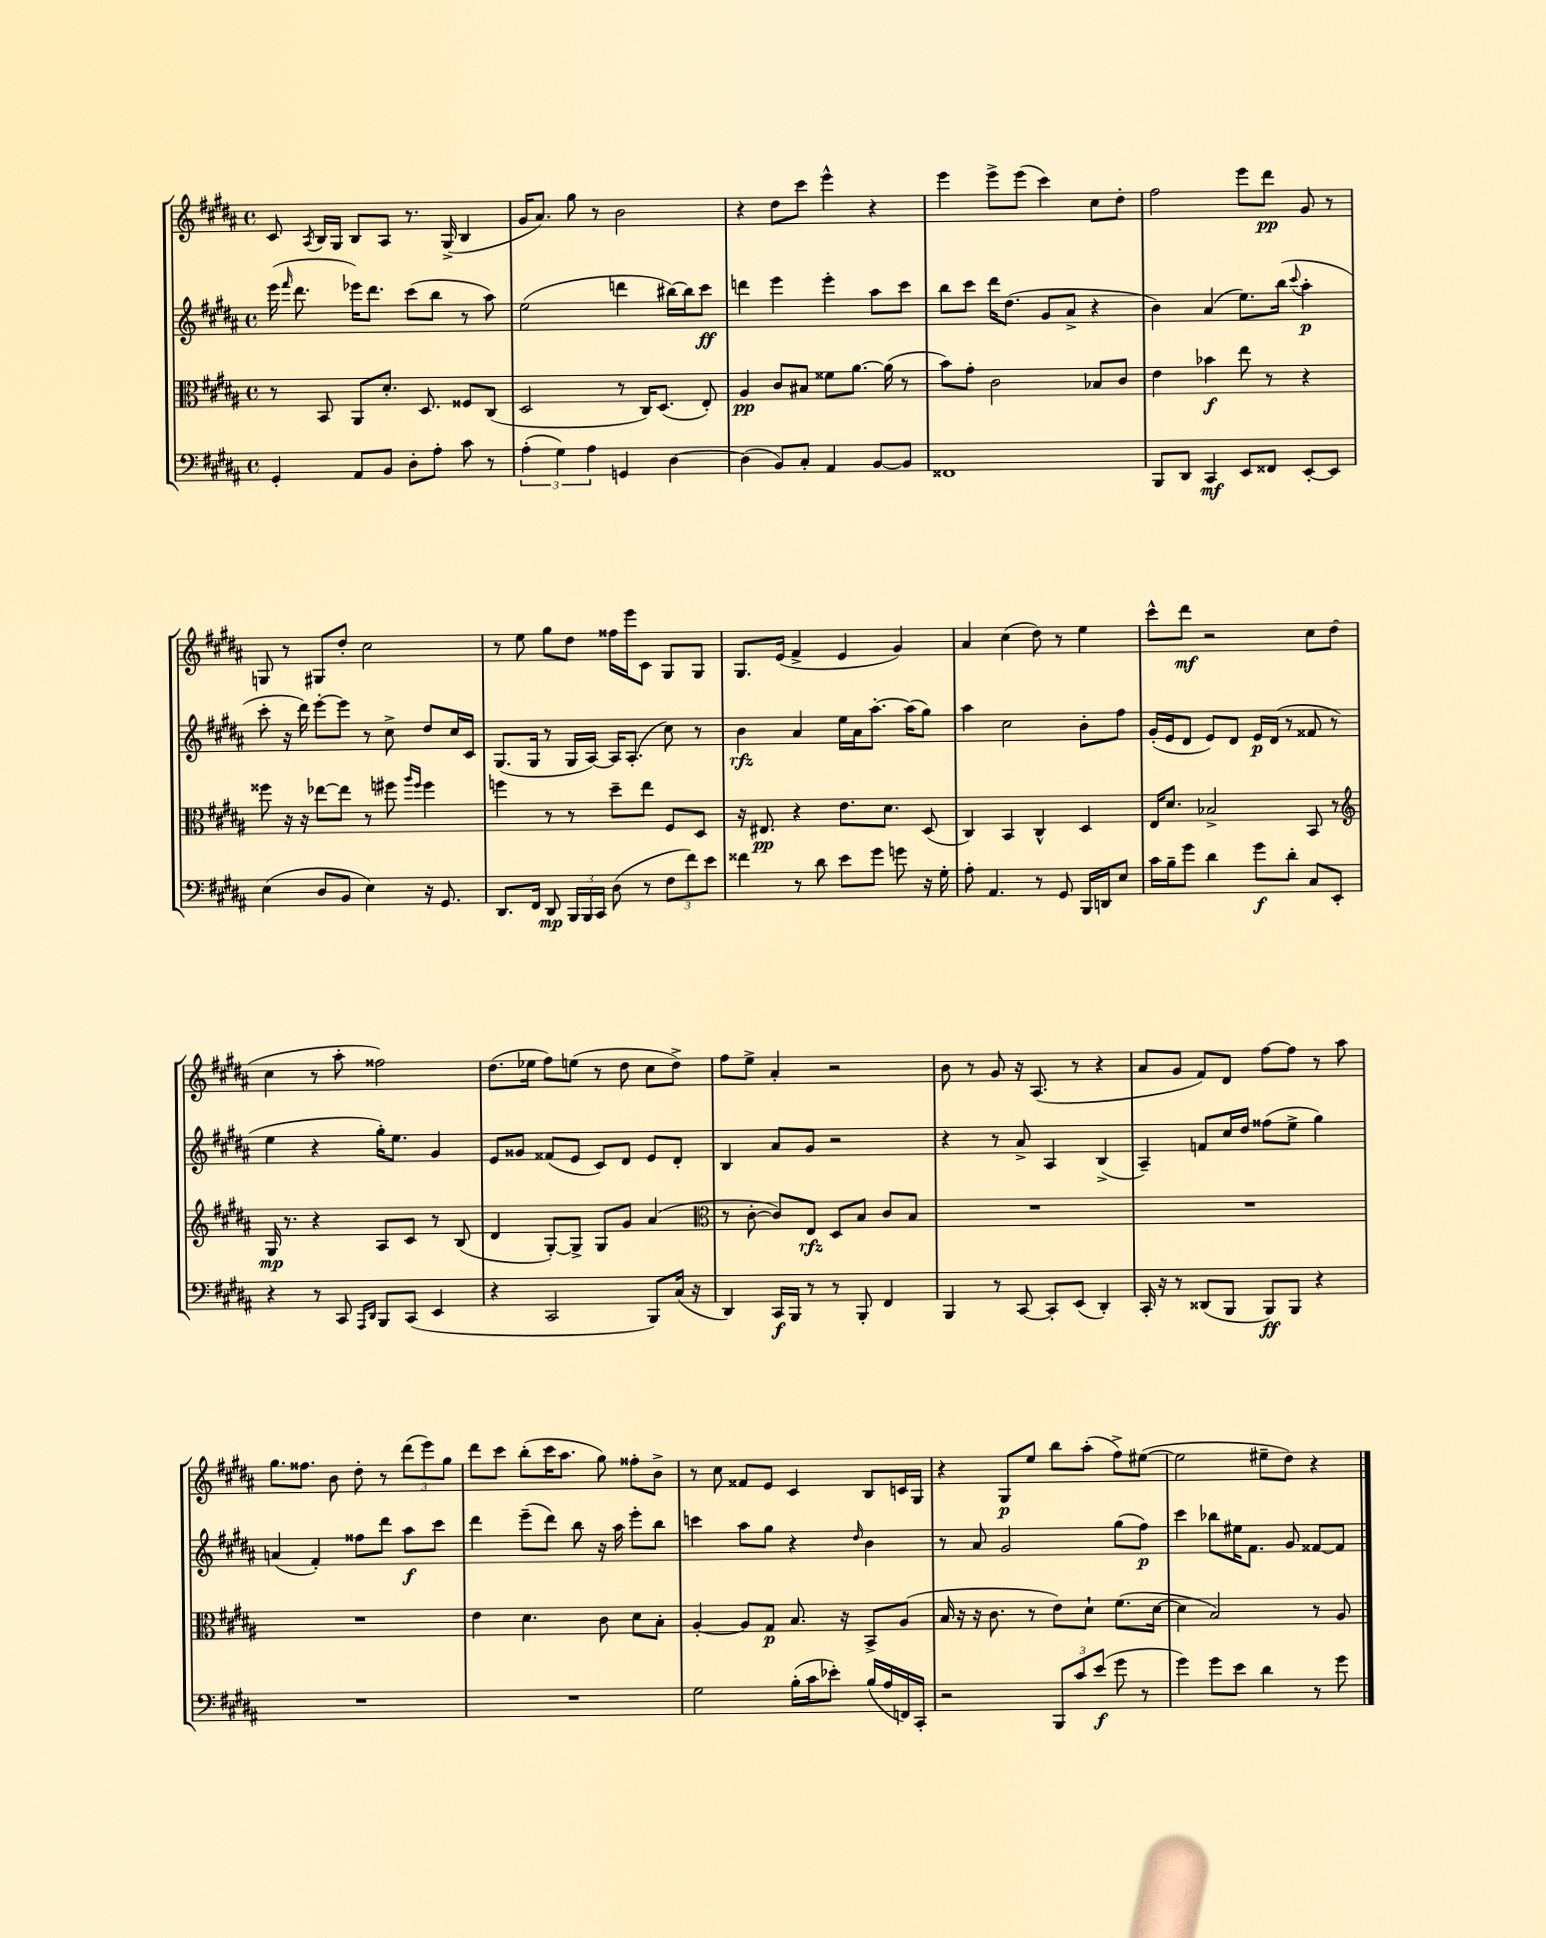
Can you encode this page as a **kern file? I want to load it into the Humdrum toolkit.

**kern	**dynam	**kern	**dynam	**kern	**dynam	**kern	**dynam
*part4	*part4	*part3	*part3	*part2	*part2	*part1	*part1
*staff4	*staff4	*staff3	*staff3	*staff2	*staff2	*staff1	*staff1
*clefF4	*	*clefC3	*	*clefG2	*	*clefG2	*
*k[f#c#g#d#a#]	*	*k[f#c#g#d#a#]	*	*k[f#c#g#d#a#]	*	*k[f#c#g#d#a#]	*
*M4/4	*	*M4/4	*	*M4/4	*	*M4/4	*
*met(c)	*	*met(c)	*	*met(c)	*	*met(c)	*
=139	=139	=139	=139	=139	=139	=139	=139
4GG#'/	.	8r	.	(16eee\	.	8c#/	.
.	.	.	.	16qqfff#/	.	.	.
.	.	.	.	8.ddd#\	.	.	.
.	.	.	.	.	.	8qA#/	.
.	.	8BB/	.	.	.	16B/LL	.
.	.	.	.	.	.	16G#/JJ	.
8AA#/L	.	8AA#/L	.	16eee-X\KL)	.	8B/L	.
.	.	.	.	8.ddd#\J	.	.	.
8BB/J	.	8.d#'/J	.	.	.	8A#/J	.
8D#'\L	.	.	.	(8ccc#\L	.	8.r	.
.	.	8.D#/	.	.	.	.	.
8A#'\J	.	.	.	8bb\J	.	.	.
.	.	.	.	.	.	(16G#^/	.
8c#\	.	8F##X/L	.	8r	.	4B/	.
8r	.	(8C#/J	.	8aa#\)	.	.	.
=140	=140	=140	=140	=140	=140	=140	=140
(6A#'\	.	2D#/	.	(2ee\	.	16g#/KL	.
.	.	.	.	.	.	8.a#/J)	.
6G#\)	.	.	.	.	.	.	.
.	.	.	.	.	.	8gg#\	.
6A#\	.	.	.	.	.	.	.
.	.	.	.	.	.	8r	.
4GGn/	.	8r	.	4dddn\	.	2b\	.
.	.	16C#/KL)	.	.	.	.	.
.	.	(8.D#/J	.	.	.	.	.
[4D#\	.	.	.	[16bb#X\LL)	.	.	.
.	.	.	.	16bb#\J]	.	.	.
.	.	8E'/)	.	8ccc#\J	ff	.	.
=141	=141	=141	=141	=141	=141	=141	=141
(4D#\]	.	4A#/	pp	4dddn\	.	4r	.
8BB/L)	.	8c#/L	.	4eee\	.	8dd#\L	.
8C#'/J	.	8B#X/J	.	.	.	8ccc#\J	.
4AA#/	.	8f##X\L	.	4eee'\	.	4eee^^\	.
.	.	[8.a#\J	.	.	.	.	.
[8BB/L	.	.	.	8aa#\L	.	4r	.
.	.	(16a#\]	.	.	.	.	.
8BB/J]	.	8r	.	8ccc#\J	.	.	.
=142	=142	=142	=142	=142	=142	=142	=142
1FF##X	.	8b\L)	.	8bb\L	.	4eee\	.
.	.	8g#'\J	.	8ccc#\J	.	.	.
.	.	2c#\	.	16ddd#\KL	.	8eee^\L	.
.	.	.	.	(8.dd#\J	.	.	.
.	.	.	.	.	.	(8eee\J	.
.	.	.	.	8g#/L	.	4ccc#\)	.
.	.	.	.	8a#^/J	.	.	.
.	.	8B-X/L	.	4r	.	8cc#\L	.
.	.	8c#/J	.	.	.	8dd#'\J	.
=143	=143	=143	=143	=143	=143	=143	=143
8BBB/L	.	4e\	.	4b\)	.	2ff#\	.
8DD#/J	.	.	.	.	.	.	.
4CC#/	mf	4b-X\	f	(4a#/	.	.	.
8EE/L	.	8ee\	.	8.ee\L)	.	8eee\L	.
8FF##X/J	.	8r	.	.	.	8ddd#\J	pp
.	.	.	.	(16bb\Jk	.	.	.
.	.	.	.	8qqccc#/	.	.	.
[8EE'/L	.	4r	.	4aa#'\	p	8g#/	.
8EE/J]	.	.	.	.	.	8r	.
!!LO:LB:g=z
=144	=144	=144	=144	=144	=144	=144	=144
(4E\	.	8ff##X\	.	8ccc#'\	.	8Gn/	.
.	.	16r	.	16r	.	8r	.
.	.	16r	.	16ddd#\)	.	.	.
8D#/L	.	[8ee-X\L	.	[8eee'\L	.	8G#X/L	.
8BB/J	.	8ee-\J]	.	8eee\J]	.	8dd#'/J	.
4E\)	.	8r	.	8r	.	2cc#\	.
.	.	8ff#X\	.	8cc#^\	.	.	.
.	.	16qqaa#/LL	.	.	.	.	.
.	.	16qqff#/JJ	.	.	.	.	.
16r	.	4ff#\	.	8dd#/L	.	.	.
8.GG#/	.	.	.	.	.	.	.
.	.	.	.	16cc#/L	.	.	.
.	.	.	.	16c#/JJ	.	.	.
=145	=145	=145	=145	=145	=145	=145	=145
8.DD#/L	.	4ffn\	.	(8.G#/L	.	8r	.
.	.	.	.	.	.	8ee\	.
16FF#/Jk	.	.	.	16G#/Jk	.	.	.
8DD#/	mp	8r	.	8r	.	8gg#\L	.
24BBB/LL	.	8r	.	16G#/LL	.	8dd#\J	.
24BBB/	.	.	.	.	.	.	.
.	.	.	.	[16A#/JJ)	.	.	.
24CC#/JJ	.	.	.	.	.	.	.
(8D#\	.	8dd#~\L	.	16A#/KL]	.	16ff##X\LL	.
.	.	.	.	(8.A#'/J	.	16eee\J	.
8r	.	8ee\J	.	.	.	8c#\J	.
12F#\L	.	8F#/L	.	8cc#\)	.	8G#/L	.
12f#\)	.	.	.	.	.	.	.
.	.	8D#/J	.	8r	.	8G#/J	.
12e\J	.	.	.	.	.	.	.
=146	=146	=146	=146	=146	=146	=146	=146
4f##X\	.	16r	.	4b\	rfz	8.G#/L	.
.	.	8.E#X/	pp	.	.	.	.
.	.	.	.	.	.	(16e/Jk	.
8r	.	4r	.	4a#/	.	4f#^/	.
8d#\	.	.	.	.	.	.	.
8e\L	.	8.e\L	.	16ee\LL	.	4e/	.
.	.	.	.	16a#\J	.	.	.
8g#\J	.	.	.	[8.aa#'\J	.	.	.
.	.	8.d#\J	.	.	.	.	.
8gn\	.	.	.	.	.	4g#/)	.
.	.	.	.	(16aa#\KL]	.	.	.
16r	.	(8D#/	.	8gg#\J)	.	.	.
16G#'\	.	.	.	.	.	.	.
=147	=147	=147	=147	=147	=147	=147	=147
8A#'\	.	4C#/)	.	4aa#\	.	4a#/	.
4.AA#/	.	.	.	.	.	.	.
.	.	4BB/	.	2cc#\	.	(4cc#\	.
8r	.	4C#^^/	.	.	.	8dd#\)	.
8GG#/	.	.	.	.	.	8r	.
16BBB/LL	.	4D#/	.	8b'\L	.	4ee\	.
16DDn/J	.	.	.	.	.	.	.
8E/J	.	.	.	8ff#\J	.	.	.
=148	=148	=148	=148	=148	=148	=148	=148
16c#\LL	.	16E/KL	.	(16g#'/LL	.	8ccc#^^\L	.
16B~\J	.	8.d#/J	.	16e/J	.	.	.
8g#\J	.	.	.	8d#/J	.	8ddd#\J	mf
4d#\	.	2B-X^/	.	8e/L)	.	2r	.
.	.	.	.	8d#/J	.	.	.
8g#\L	f	.	.	16e/LL	p	.	.
.	.	.	.	(16d#/JJ	.	.	.
8d#'\J	.	.	.	8r	.	.	.
8C#/L	.	8BB/	.	8f##X/	.	8cc#\L	.
8EE'/J	.	8r	.	8r	.	(8dd#\J	.
!!LO:LB:g=z
=149	=149	=149	=149	=149	=149	=149	=149
*	*	*clefG2	*	*	*	*	*
4r	.	16G#/	mp	4ee\	.	4cc#\	.
.	.	8.r	.	.	.	.	.
8r	.	4r	.	4r	.	8r	.
8CC#/	.	.	.	.	.	8aa#'\	.
16qqAAA#/LL	.	.	.	.	.	.	.
16qqDD#/JJ	.	.	.	.	.	.	.
8BBB/L	.	8A#/L	.	16gg#'\KL)	.	2ff##X\)	.
.	.	.	.	8.ee\J	.	.	.
(8CC#/J	.	8c#/J	.	.	.	.	.
4EE/	.	8r	.	4g#/	.	.	.
.	.	(8B/	.	.	.	.	.
=150	=150	=150	=150	=150	=150	=150	=150
4r	.	4d#/	.	8e/L	.	(8.dd#\L	.
.	.	.	.	8g##X/J	.	.	.
.	.	.	.	.	.	16ee-X\Jk	.
2CC#/	.	[8G#'/L)	.	(8f##X/L	.	8ff#\L)	.
.	.	8G#^/J]	.	8e/J	.	(8een\J	.
.	.	8G#/L	.	8c#/L)	.	8r	.
.	.	8g#/J	.	8d#/J	.	8dd#\	.
8BBB/L)	.	(4a#/	.	8e/L	.	8cc#\L	.
(16C#/Jk	.	.	.	8d#'/J	.	8dd#^\J)	.
16r	.	.	.	.	.	.	.
=151	=151	=151	=151	=151	=151	=151	=151
*	*	*clefC3	*	*	*	*	*
4DD#/)	.	8r	.	4B/	.	8ff#\L	.
.	.	[8c#'\	.	.	.	8ee^\J	.
16CC#/LL	f	8c#/L])	.	8a#/L	.	4a#'/	.
16BBB/JJ	.	.	.	.	.	.	.
8r	.	8E/J	rfz	8g#/J	.	.	.
8r	.	8D#/L	.	2r	.	2r	.
8BBB'/	.	8B/J	.	.	.	.	.
4FF#/	.	8c#/L	.	.	.	.	.
.	.	8B/J	.	.	.	.	.
=152	=152	=152	=152	=152	=152	=152	=152
4BBB/	.	1r	.	4r	.	8b\	.
.	.	.	.	.	.	8r	.
8r	.	.	.	8r	.	8g#/	.
[8CC#/	.	.	.	8a#^/	.	16r	.
.	.	.	.	.	.	(8.A#/	.
8CC#'/L]	.	.	.	4A#/	.	.	.
(8EE/J	.	.	.	.	.	8r	.
4DD#'/)	.	.	.	(4B^/	.	4r	.
=153	=153	=153	=153	=153	=153	=153	=153
16CC#'/	.	1r	.	4A#~/)	.	8a#/L	.
16r	.	.	.	.	.	.	.
8r	.	.	.	.	.	8g#/J	.
(8DD##X/L	.	.	.	8fn/L	.	8f#/L)	.
8BBB/J	.	.	.	16cc#/L	.	8d#/J	.
.	.	.	.	16dd#/JJ	.	.	.
8BBB/L)	ff	.	.	(8ff##X\L	.	[8ff#\L	.
8BBB/J	.	.	.	8ee^\J	.	8ff#\J]	.
4r	.	.	.	4gg#\)	.	8r	.
.	.	.	.	.	.	8aa#\	.
!!LO:LB:g=z
=154	=154	=154	=154	=154	=154	=154	=154
1r	.	1r	.	(4an/	.	8.gg#\L	.
.	.	.	.	.	.	8.ff##X\J	.
.	.	.	.	4f#'/)	.	.	.
.	.	.	.	.	.	8b\	.
.	.	.	.	8ff##X\L	.	8dd#'\	.
.	.	.	.	8ddd#\J	.	8r	.
.	.	.	.	8aa#\L	f	(12ddd#\L	.
.	.	.	.	.	.	12eee\)	.
.	.	.	.	8ccc#\J	.	.	.
.	.	.	.	.	.	12gg#\J	.
=155	=155	=155	=155	=155	=155	=155	=155
1r	.	4e\	.	4ddd#\	.	8ddd#\L	.
.	.	.	.	.	.	8ccc#\J	.
.	.	4.d#\	.	(8eee~\L	.	(8bb'\L	.
.	.	.	.	8ddd#\J)	.	16ccc#\K	.
.	.	.	.	.	.	8.aa#\J	.
.	.	.	.	8bb\	.	.	.
.	.	8c#\	.	16r	.	8gg#\)	.
.	.	.	.	16aa#\	.	.	.
.	.	8d#\L	.	8eee'\L	.	8ff##X'\L	.
.	.	8B'\J	.	8bb\J	.	8b^\J	.
=156	=156	=156	=156	=156	=156	=156	=156
2G#\	.	[4A#'/	.	4cccn\	.	8r	.
.	.	.	.	.	.	8cc#\	.
.	.	8A#/L]	.	8aa#\L	.	8f##X/L	.
.	.	8G#/J	p	8gg#\J	.	8e/J	.
(16B'\LL	.	8.B/	.	4r	.	4c#/	.
16c#\J	.	.	.	.	.	.	.
8e-X'\J)	.	.	.	.	.	.	.
.	.	16r	.	.	.	.	.
.	.	.	.	16qqdd#/	.	.	.
(16B/LL	.	8BB^/L	.	4b\	.	8B/L	.
16A#/	.	.	.	.	.	.	.
16FFn/)	.	(8A#/J	.	.	.	16cn/L	.
16CC#'/JJ	.	.	.	.	.	16G#/JJ	.
=157	=157	=157	=157	=157	=157	=157	=157
2r	.	16B/	.	8r	.	4r	.
.	.	16r	.	.	.	.	.
.	.	16r	.	8a#/	.	.	.
.	.	8.c#\	.	.	.	.	.
.	.	.	.	2g#/	.	8G#/L	p
.	.	8r	.	.	.	8ee/J	.
12BBB/L	.	8e\L)	.	.	.	8bb\L	.
12c#/	.	.	.	.	.	.	.
.	.	8d#`\J	.	.	.	(8aa#'\J	.
(12e/J	f	.	.	.	.	.	.
8g#\	.	(8.f#\L	.	(8gg#\L	.	8ff#^\L)	.
8r	.	.	.	8ff#\J)	p	([8ee#X\J	.
.	.	[16d#\Jk	.	.	.	.	.
=158	=158	=158	=158	=158	=158	=158	=158
4g#\)	.	4d#\]	.	4ccc#\	.	2ee#\]	.
8g#\L	.	2B/)	.	8bb-X\L	.	.	.
8e\J	.	.	.	16ee#X\K	.	.	.
.	.	.	.	8.f#\J	.	.	.
4d#\	.	.	.	.	.	8ee#X~\L	.
.	.	.	.	8g#/	.	8dd#\J)	.
8r	.	8r	.	[8f##X/L	.	4r	.
8g#\	.	8A#/	.	8f##/J]	.	.	.
==	==	==	==	==	==	==	==
*-	*-	*-	*-	*-	*-	*-	*-
